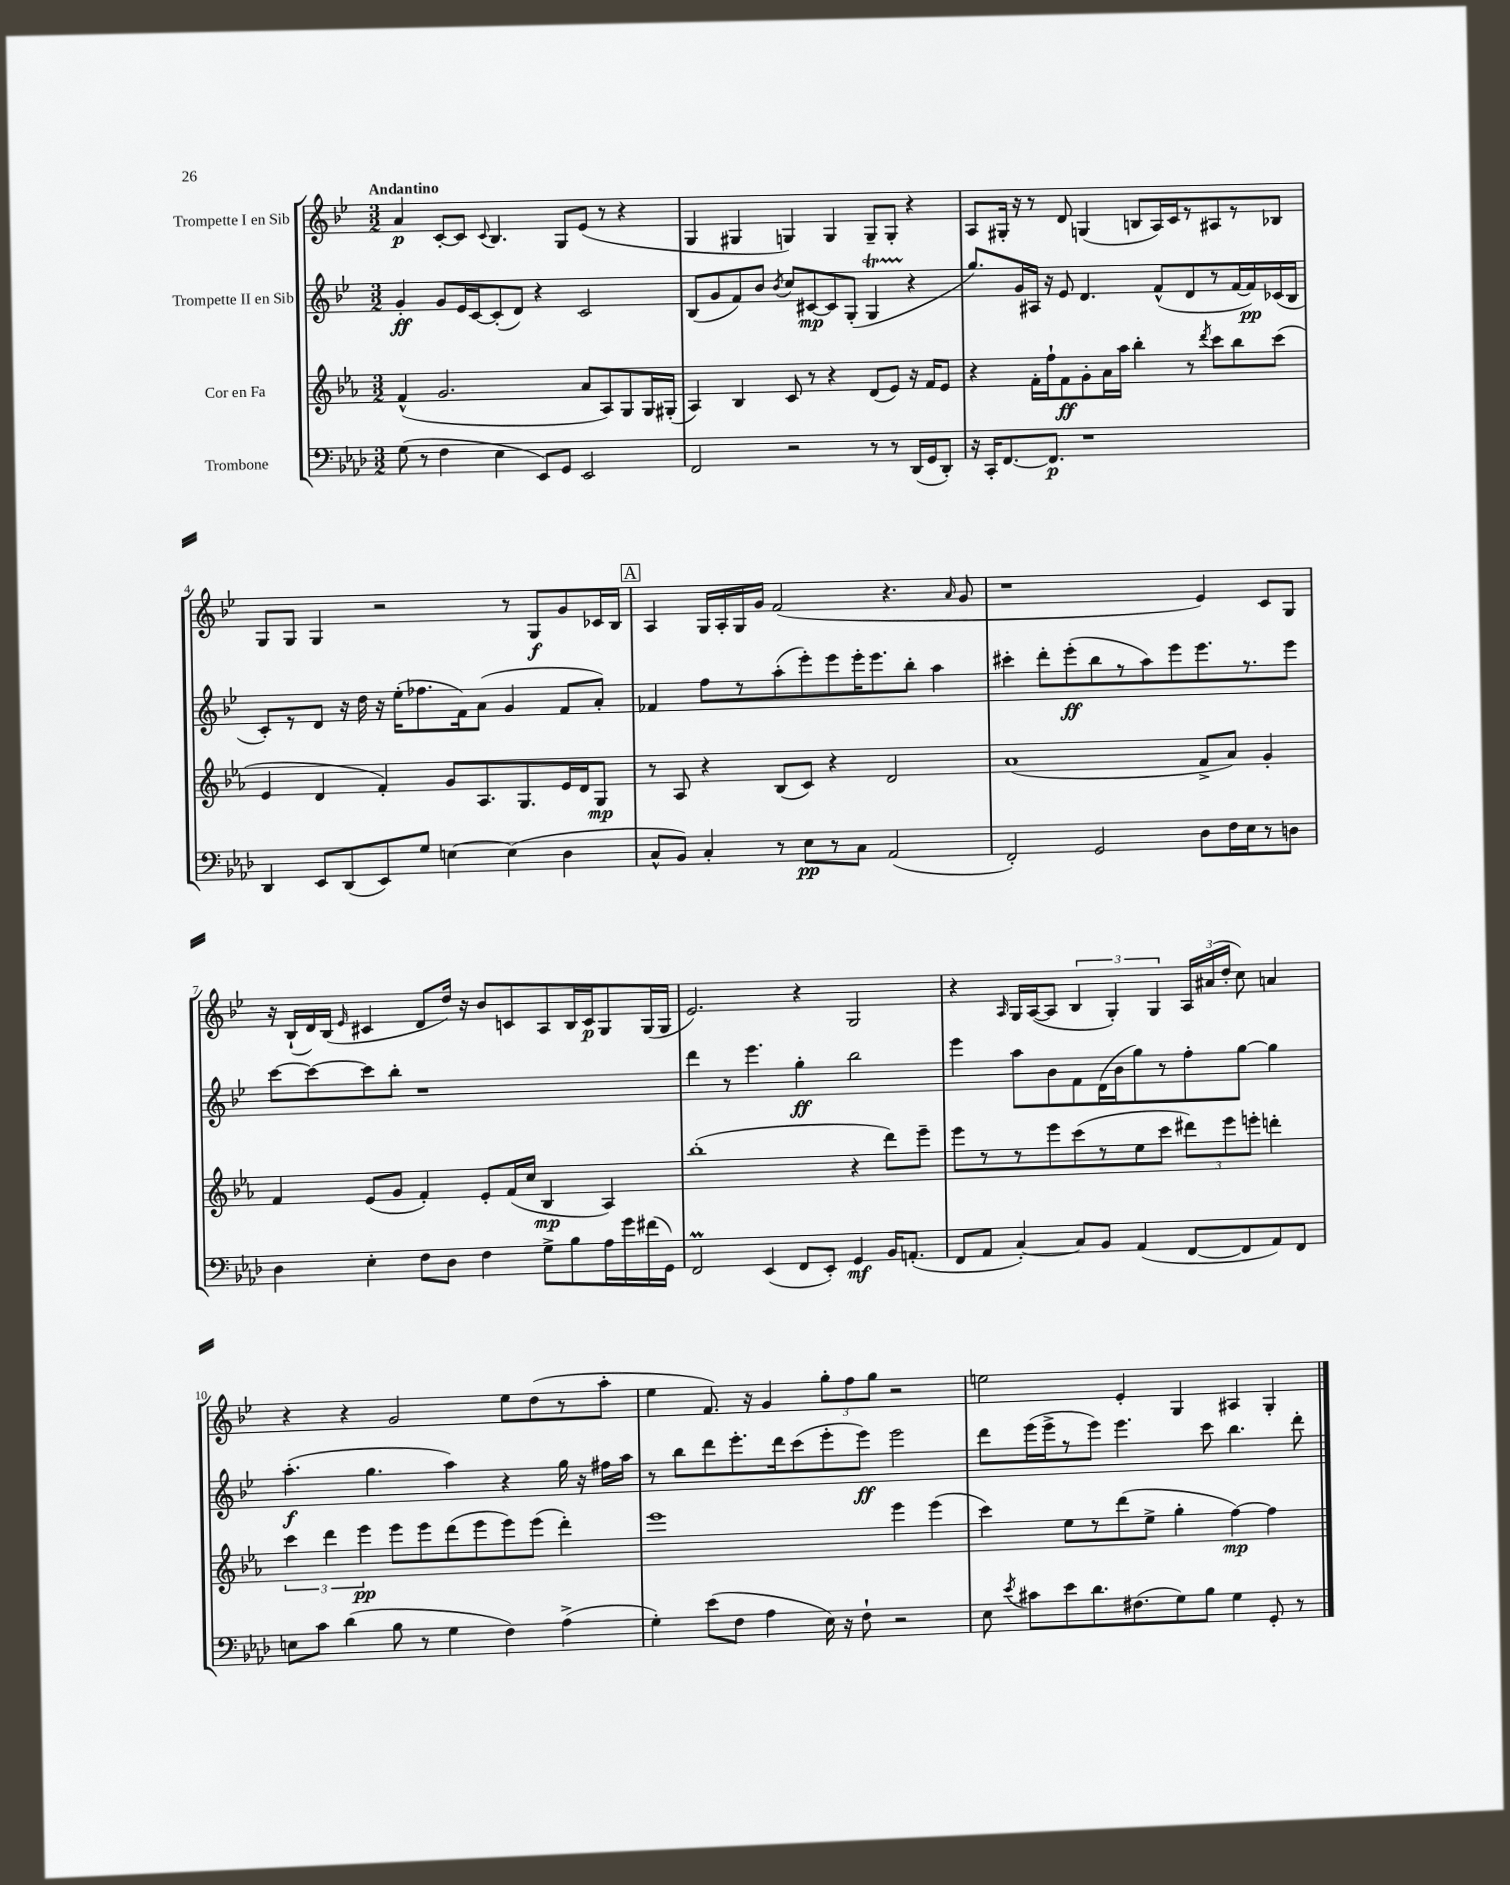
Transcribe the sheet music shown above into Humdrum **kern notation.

**kern	**kern	**kern	**kern
*staff4	*staff3	*staff2	*staff1
*clefF4	*clefG2	*clefG2	*clefG2
*k[b-e-a-d-]	*k[b-e-a-]	*k[b-e-]	*k[b-e-]
*M3/2	*M3/2	*M3/2	*M3/2
(8G\	(4f^^/	4g'/	4a/
8r	.	.	.
4F\	2.g/	8g/L	[8c'/L
.	.	16e-/L	8c/]J
.	.	[16c/J	.
.	.	.	8qqc/
4E-\	.	(8c'/]	4.B-/
.	.	8d/J)	.
8EE-/L)	.	4r	.
8GG/J	.	.	8G/L
2EE-/	8a-/L	2c/	(8e-/J
.	8A-/)	.	8r
.	8G/	.	4r
.	16G/L	.	.
.	(16G#'/JJ	.	.
=	=	=	=
2FF/	4A-/)	(8B-/L	4G/
.	.	8g/	.
.	4B-/	8f/)	4G#/
.	.	8b-/J	.
.	.	8qb-/	.
2r	8c/	8cc/L	4G/)
.	8r	[8c#/	.
.	4r	8c#/]	4G/
.	.	(8G'/J	.
8r	(8d/L	4G/	8G~/L
8r	8e-/J)	.	8G'/J
(16DD-/LL	16r	4r	4r
16GG/J	16f/LK	.	.
8DD-'/J)	8e-/J	.	.
=	=	=	=
16r	4r	8.gg/L)	8A/L
16CC'/LK	.	.	.
[8.FF/	.	.	16G#'/Jk
.	.	16g/L	16r
.	16f'\LL	16A#/JJ	8r
8.FF/]J	16ff`\J	16r	.
.	8f\	8e-/	8d/
1r	8g'\	4.d/	(4G/
.	16a-\L	.	.
.	16aa-\JJ	.	.
.	4bb-'\	.	8B/L
.	.	(8f^^/L	16A/L)
.	.	.	16c/J
.	8r	8d/	8r
.	8qddd/	.	.
.	8ccc\L	8r	8A#/
.	8bb-\	[16f/L	8r
.	.	16f/])	.
.	(8ccc\J	(16c-/	8B-/J
.	.	16B-/JJ	.
=	=	=	=
4DD-/	4e-/	8c'/L)	8G/L
.	.	8r	8G/J
8EE-/L	4d/	8d/J	4G/
(8DD-/	.	16r	.
.	.	16dd\	.
8EE-/)	4f'/)	16r	2r
.	.	(16ee-'\LK	.
8G/J	.	8.ff-\	.
[4E\	8g/L	.	.
.	.	16f\k)	.
.	8.A-/	(8a\J	.
(4E\]	.	4g/	8r
.	8.G/	.	.
.	.	.	8G/L
4D-\	16e-/L	8f/L	8g/
.	16d/J	.	.
.	8G/J	8a'/J)	16c-/L
.	.	.	16B-/JJ
=	=	=	=
8C^^/L	8r	4f-/	4A/
8BB-/J)	8A-/	.	.
4C'/	4r	8ff\L	16G/LL
.	.	.	16A'/
.	.	8r	16G/
.	.	.	16g/JJ
8r	(8B-/L	(8aa'\	(2f/
8E-\L	8c/J)	8eee-'\)	.
8r	4r	8eee-\	.
8C\J	.	16eee-'\K	.
.	.	8.eee-\	.
(2AA-/	2d/	.	4.r
.	.	8bb-'\J	.
.	.	4aa\	.
.	.	.	16qqa/
.	.	.	8g/
=	=	=	=
2FF'/)	(1a-	4ccc#'\	1r
.	.	8ddd'\L	.
.	.	(8eee-'\	.
2GG/	.	8bb-\	.
.	.	8r	.
.	.	8aa\)	.
.	.	8eee-\	.
8D-\L	8f^/L	8.eee-\	4e-/)
16F\L	8a-/J)	.	.
16E-\J	.	8.r	.
8r	4g'/	.	8c/L
8D\J	.	8eee-\J	8G/J
=	=	=	=
4D-\	4f/	[8ccc\L	16r
.	.	.	(16B-`/LL
.	.	8ccc\_	16d/)
.	.	.	(16B-/JJ
.	.	.	16qqe-/
4E-'\	(8e-/L	8ccc\]	4c#/
.	8g/J	8bb-'\J	.
8F\L	4f'/)	1r	8d/L
8D-\J	.	.	16dd/Jk)
.	.	.	16r
4F\	8e-'/L	.	8b-/L
.	(16f/L	.	8c/
.	16cc/JJ	.	.
8G^\L	4B-/	.	8A/
8B-\	.	.	16B-/L
.	.	.	16c/J
16A-\L	4A-/)	.	8G/
16g\	.	.	.
(16f#\	.	.	(16G/L
16GG\JJ)	.	.	16G/JJ
=	=	=	=
2FF/	(1bb-'	4ddd\	2.e-/)
.	.	8r	.
.	.	4.eee-\	.
(4EE-/	.	.	.
8FF/L	.	4gg'\	4r
8EE-'/J)	.	.	.
4GG/	4r	2bb-\	2G/
16BB-/LK	8ddd\L)	.	.
(8.AA'/J	.	.	.
.	8eee-~\J	.	.
=	=	=	=
8FF/L	8eee-\L	4eee-\	4r
8AA-/J	8r	.	.
.	.	.	16qqA/
[4C'/)	8r	8aa\L	16G/LL
.	.	.	([16A/J
.	8eee-\	8b-\	8A/]J
8C/]L	(8ccc\	8f\	6B-/
8BB-/J	8r	(16d\L	.
.	.	.	6G'/)
.	.	16b-\J	.
(4AA-/	8ee-\	8gg\)	.
.	.	.	6G/
.	8ccc\J	8r	.
[8FF/L	12ddd#\L)	8ff'\	24A/LL
.	.	.	(24a#/
.	12eee-\	.	24dd'/JJ
8FF/]	.	[8gg\J	8cc\)
.	12eee'\J	.	.
8AA-/)	4ddd'\	4gg\]	4a/
8FF/J	.	.	.
=	=	=	=
8E\L	6ccc\	(4.aa'\	4r
8c\J	.	.	.
.	6ddd\	.	.
(4d-\	.	.	4r
.	6eee-\	.	.
.	.	4.gg\	.
8B-\	8eee-\L	.	2g/
8r	8eee-\	.	.
4G\	(8ddd\	4aa\)	.
.	8eee-\	.	.
4F\)	8eee-\)	4r	8ee-\L
.	(8eee-\J	.	(8dd\
(4A-^\	4ddd'\)	16gg\	8r
.	.	16r	.
.	.	16ff#\LL	8aa'\J
.	.	16aa\JJ	.
=	=	=	=
4G'\)	1eee-	8r	4ee-\
.	.	8bb-\L	.
(8e-\L	.	8ddd\	8.f/)
8F\J	.	8.eee-'\	.
.	.	.	16r
4A-\	.	.	4g/
.	.	16ddd\k	.
.	.	(8ccc\	.
16E-\)	.	8eee-'\	12gg'\L
16r	.	.	.
.	.	.	12ff\
8F`\	.	8eee-\J)	.
.	.	.	12gg\J
2r	4eee-\	2eee-\	2r
.	(4eee-\	.	.
=	=	=	=
8E-\	4ccc\)	8ddd\L	2ee\
8qe-/	.	.	.
8c#\L	.	(16eee-\L	.
.	.	16eee-^\J	.
8e-\	8ee-\L	8r	.
8.d-\	8r	8eee-\J)	.
.	(8ddd\	4.eee-\	4e-'/
(8.F#\	.	.	.
.	8ee-^\J	.	.
8G\)	4gg'\	.	4G/
8B-\J	.	8ccc\	.
4G\	[4ff\)	4.bb-\	4A#/
8GG'/	4ff\]	.	4G'/
8r	.	8ddd'\	.
==	==	==	==
*-	*-	*-	*-
